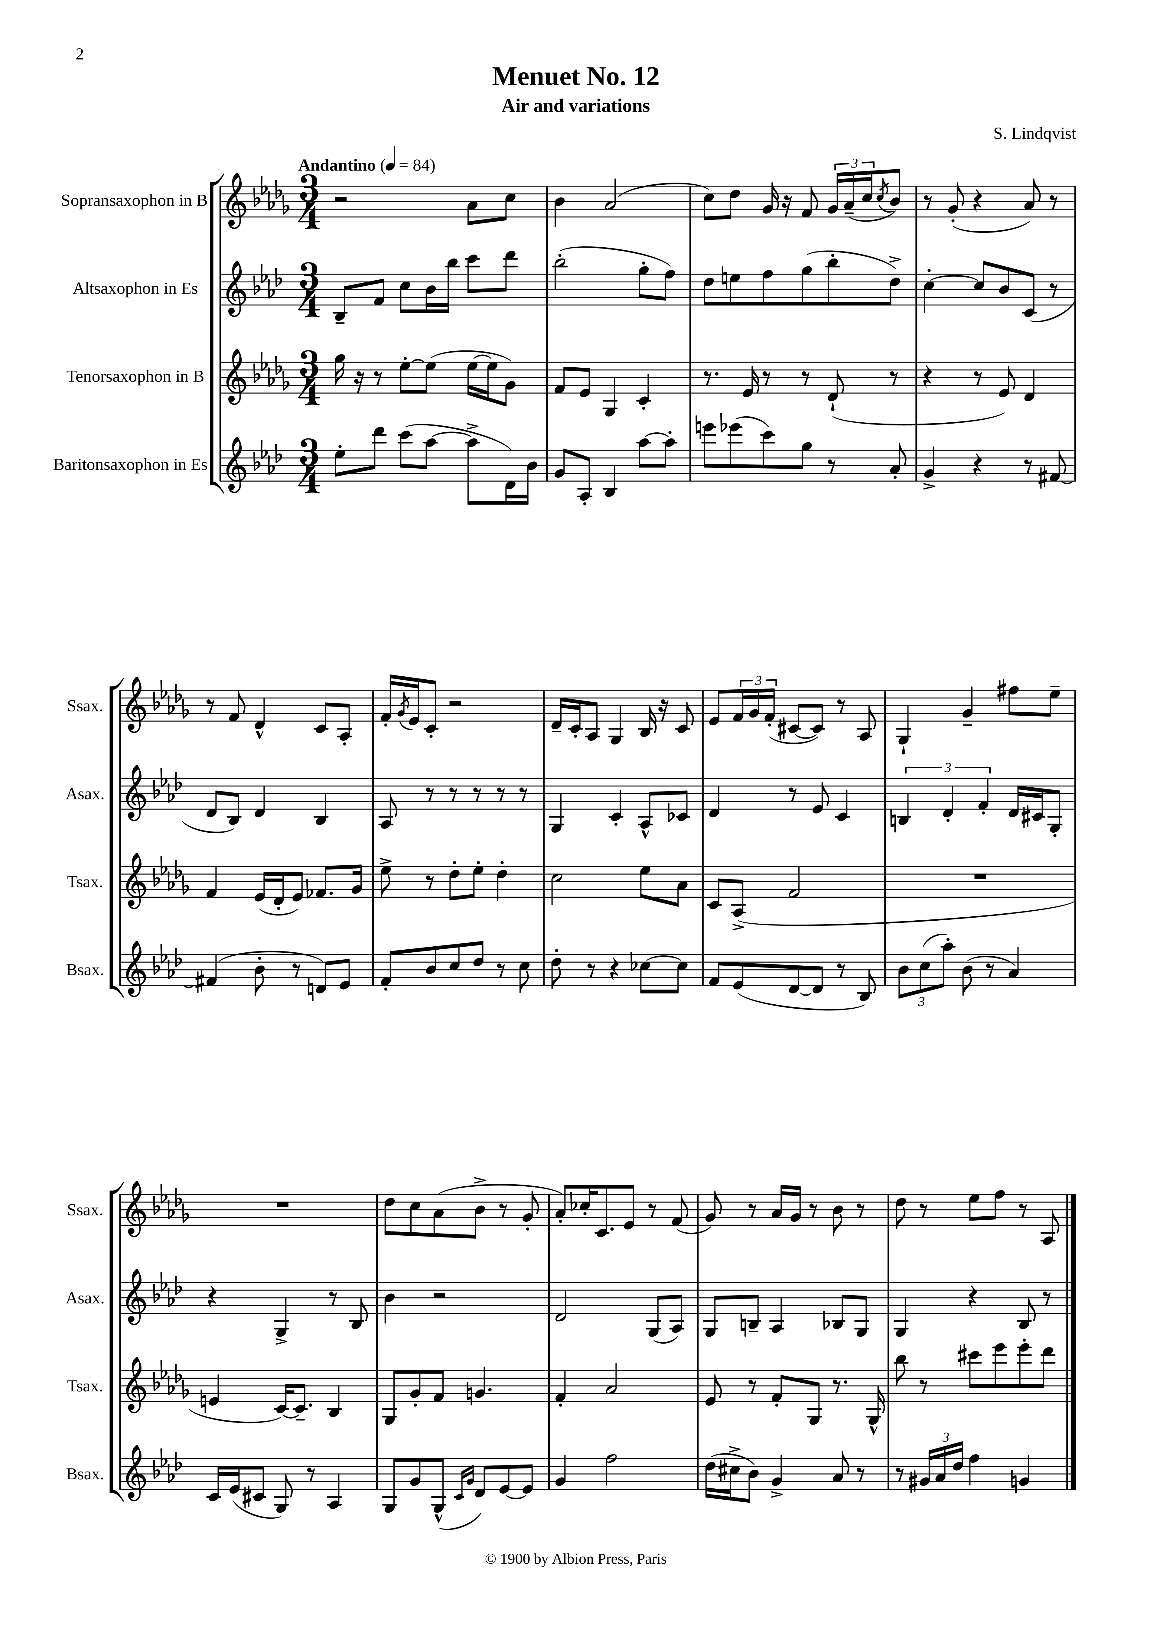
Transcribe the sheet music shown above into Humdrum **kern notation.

**kern	**kern	**kern	**kern
*staff4	*staff3	*staff2	*staff1
*clefG2	*clefG2	*clefG2	*clefG2
*k[b-e-a-d-]	*k[b-e-a-d-g-]	*k[b-e-a-d-]	*k[b-e-a-d-g-]
*M3/4	*M3/4	*M3/4	*M3/4
*MM84	*MM84	*MM84	*MM84
8ee-'	16gg-	8B-~	2r
.	16r	.	.
8ddd-	8r	8f	.
(8ccc	[8ee-'	8cc	.
[8aa-	(8ee-]	16b-	.
.	.	16bb-	.
8aa-^]	[16ee-	8ccc	8a-
.	16ee-]	.	.
16d-)	8g-)	8ddd-	8cc
16b-	.	.	.
=	=	=	=
8g	8f	(2bb-'	4b-
8A-'	8e-	.	.
4B-	4G-	.	(2a-
[8aa-	4c'	8gg'	.
8aa-']	.	8ff)	.
=	=	=	=
8eee	8.r	8dd-	8cc)
(8eee-	.	8ee	8dd-
.	16e-	.	.
8ccc)	8r	8ff	16g-
.	.	.	16r
8gg	8r	(8gg	8f
8r	(8d-`	8bb-'	24g-
.	.	.	(24a-~
.	.	.	24cc
.	.	.	8qcc
8a-'	8r	8dd-^)	8b-)
=	=	=	=
4g^	4r	[4cc'	8r
.	.	.	(8g-'
4r	8r	8cc]	4r
.	8e-)	8b-	.
8r	4d-	(8c	8a-)
[8f#	.	8r	8r
=	=	=	=
(4f#]	4f	8d-	8r
.	.	8B-)	8f
8b-'	(16e-	4d-	4d-^^
.	16d-'	.	.
8r	8e-)	.	.
8d)	8.f-	4B-	8c
8e-	.	.	8A-'
.	16g-	.	.
=	=	=	=
8f'	8ee-^	8A-	16f'
.	.	.	8qg-
.	.	.	16e-
8b-	8r	8r	8c'
8cc	8dd-'	8r	2r
8dd-	8ee-'	8r	.
8r	4dd-'	8r	.
8cc	.	8r	.
=	=	=	=
8dd-'	2cc	4G	16d-~
.	.	.	16c'
8r	.	.	8A-
4r	.	4c'	4G-
[8cc-	8ee-	8A-^^	16B-
.	.	.	16r
8cc-]	8a-	8c-	8c
=	=	=	=
8f	8c	4d-	8e-
(8e-	(8A-^	.	24f
.	.	.	24g-
.	.	.	(24f'
[8d-	2f	8r	[8c#
8d-]	.	8e-	8c#])
8r	.	4c	8r
8B-)	.	.	8A-
=	=	=	=
12b-	2.r	6B	4G-`
(12cc	.	.	.
12aa-')	.	6d-'	.
(8b-	.	.	4g-~
.	.	6f'	.
8r	.	.	.
4a-)	.	16d-	8ff#
.	.	16c#	.
.	.	8G'	8ee-~
=	=	=	=
16c	4e	4r	2.r
(16e-	.	.	.
8c#	.	.	.
8G)	[16c)	4G^	.
.	8.c~]	.	.
8r	.	.	.
4A-	4B-	8r	.
.	.	8B-	.
=	=	=	=
8G	8G-	4b-	8dd-
8g	8g-'	.	8cc
(8G^^	8f	2r	(8a-
16qqc	.	.	.
16qqg	.	.	.
8d-)	4.g	.	8b-^
[8e-	.	.	8r
8e-]	.	.	8g-'
=	=	=	=
4g	4f'	2d-	8a-')
.	.	.	16cc-'
.	.	.	8.c
2ff	2a-	.	.
.	.	.	8e-
.	.	(8G	8r
.	.	8A-)	(8f
=	=	=	=
(16dd-	8e-	8G	8g-)
16cc#^	.	.	.
8b-)	8r	8B~	8r
4g^	8f'	4A-	16a-
.	.	.	16g-
.	8G-	.	8r
8a-	8.r	8B-	8b-
8r	.	8G	8r
.	16G-^^	.	.
=	=	=	=
8r	8bb-	4G	8dd-
24g#	8r	.	8r
24a-	.	.	.
24dd-	.	.	.
4ff	8ccc#	4r	8ee-
.	8eee-	.	8ff
4g	8eee-'	8B-	8r
.	8ddd-	8r	8A-
==	==	==	==
*-	*-	*-	*-
